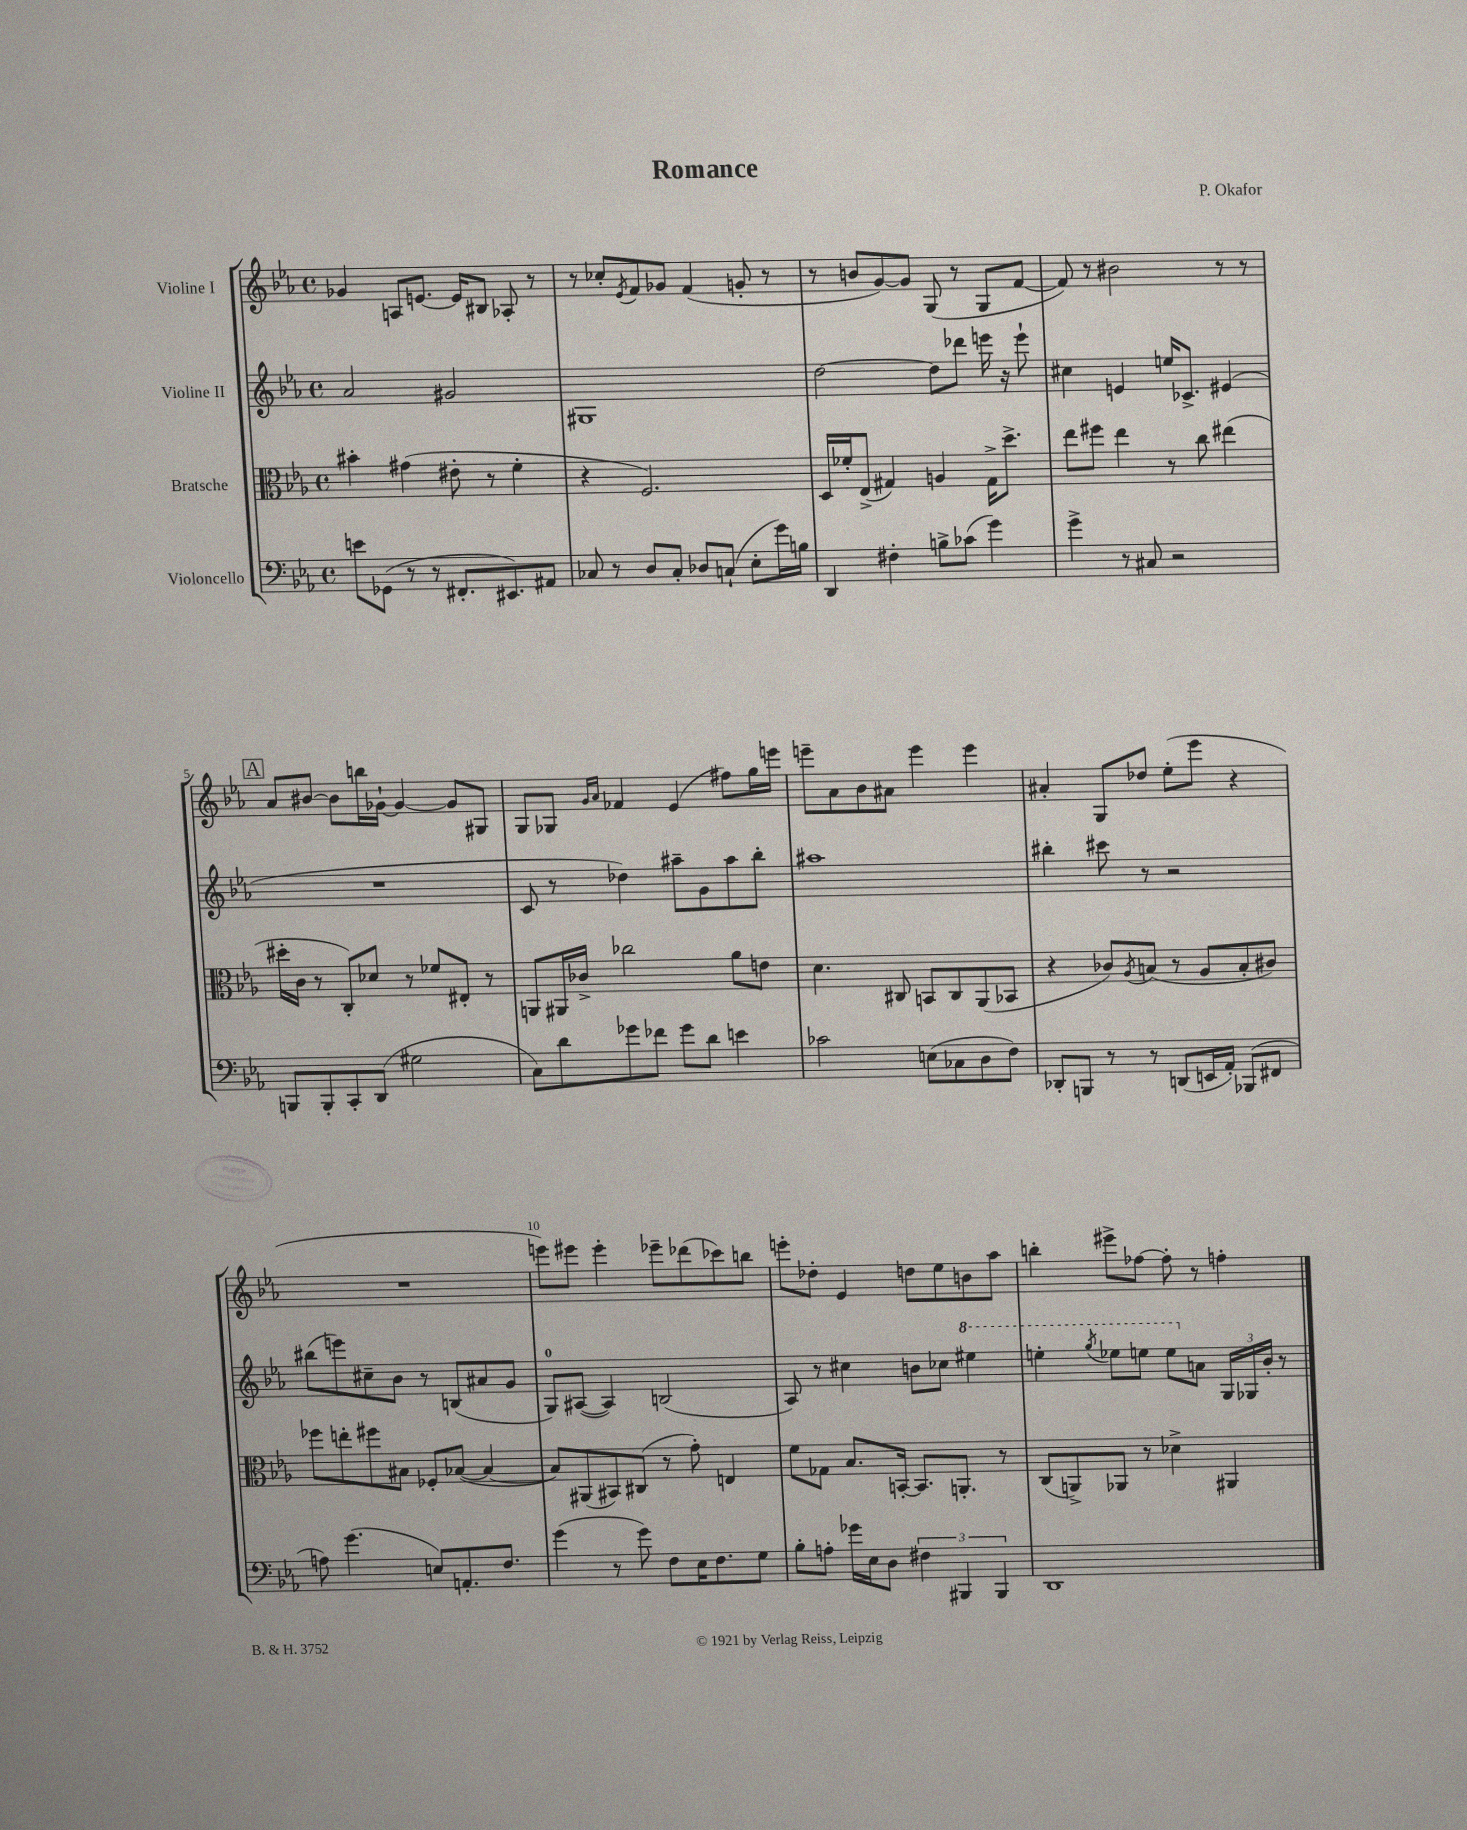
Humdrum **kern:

**kern	**kern	**kern	**kern
*staff4	*staff3	*staff2	*staff1
*clefF4	*clefC3	*clefG2	*clefG2
*k[b-e-a-]	*k[b-e-a-]	*k[b-e-a-]	*k[b-e-a-]
*M4/4	*M4/4	*M4/4	*M4/4
*met(c)	*met(c)	*met(c)	*met(c)
8e	4b#'	2a-	4g-
(8GG-	.	.	.
8r	(4g#	.	8A
8r	.	.	[8.e
8.FF#'	8e#'	2g#	.
.	.	.	16e]
.	8r	.	8B#
8.EE#)	.	.	.
.	4f'	.	8A-'
8AA#	.	.	8r
=	=	=	=
8C-	4r	1G#	8r
8r	.	.	8cc-'
.	.	.	8qe-
8D	2.F)	.	8f
8C-'	.	.	8g-
8D-	.	.	(4f
(8C`	.	.	.
8E-'	.	.	8g'
16g)	.	.	8r
16B	.	.	.
=	=	=	=
4DD	16D	[2dd	8r
.	16f-'	.	.
.	(8E-^	.	8b
4F#'	4G#)	.	[8g)
.	.	.	8g]
8B^	4A	8dd]	(8G
(8c-	.	8ddd-	8r
4g)	16G#^	16eee	8G
.	8.dd^	16r	.
.	.	8eee`	[8f
=	=	=	=
4g^	8ee-	4cc#	8f])
.	8ff#	.	8r
8r	4ee-	4e	2b#
8C#	.	.	.
2r	8r	16ee	.
.	.	8.c-^	.
.	8cc	.	.
.	(4ee#	(4e#	8r
.	.	.	8r
=	=	=	=
8BBB	16dd#'	1r	8a-
.	16c	.	.
8BBB'	8r	.	[8b#
8CC'	8C')	.	8b#]
(8DD	8d-	.	16bb
.	.	.	[16g-`
2G#	8r	.	4g-_
.	8f-	.	.
.	8E#'	.	8g-]
.	8r	.	8G#
=	=	=	=
8C)	8AA	8c	8G
8d	16AA#	8r	8G-
.	16c-^	.	.
.	.	.	16qqg
.	.	.	16qqa-
8g-	2cc-	4dd-)	4f-
8f-	.	.	.
8g-	.	8aa#~	(4e-
8d	.	8g	.
4e	8a-	8aa#	8ff#)
.	8e	8bb-'	16gg
.	.	.	16eee
=	=	=	=
2c-	4.d	1aa#	8eee~
.	.	.	8a-
.	.	.	8b-
.	8C#	.	8a#
(8E	8BB	.	4eee
8C-	8C#	.	.
8D	(8AA-	.	4eee
8F)	8BB-	.	.
=	=	=	=
8DD-'	4r	4bb#'	4a#'
8BBB	.	.	.
8r	8c-)	8ccc#	8G
.	8qA-	.	.
8r	(8B	8r	8dd-
(8DD	8r	2r	(8ee-'
16EE	8A-	.	8eee-
16AA-')	.	.	.
(8BBB-	8B'	.	4r
8FF#	8c#)	.	.
=	=	=	=
8A)	8ff-	(8bb#	1r
(4.g	8ee'	8eee)	.
.	8ff#	8cc#~	.
.	8B#	8b-	.
8E)	8F-'	8r	.
8.AA'	([8B-	(8B	.
.	4B-_	8a#	.
8.F	.	.	.
.	.	8g	.
=	=	=	=
(4g	8B-])	8G)	8eee)
.	(8AA#	([8A#	8eee#
8r	8BB#)	4A#])	4eee#'
8g)	(8C#	.	.
8F	8r	(2B	8eee-~
16E-	8g')	.	(8ddd-
8.F	.	.	.
.	4E	.	8ccc-)
8G	.	.	8bb
=	=	=	=
8B-'	8f	8A-)	8eee'
8A'	8G-	8r	8dd-'
16g-	8.B-	4cc#	4e-
16E-	.	.	.
8D	.	.	.
.	[16BB'	.	.
6F#	8.BB]	8b	8dd
.	.	8cc-	8ee-
6BBB#	.	.	.
.	8.AA'	.	.
.	.	4eee#	8b
6BBB#	.	.	.
.	8r	.	8aa-
=	=	=	=
1DD	(8C	4eee'	4bb'
.	8AA^)	.	.
.	.	8qggg	.
.	8AA-	8eee-	8eee#^
.	8r	8eee	[8ff-
.	4d-^	8eee	8ff-']
.	.	8a	8r
.	4AA#	24G	4ff'
.	.	24G-	.
.	.	24b-'	.
.	.	8r	.
==	==	==	==
*-	*-	*-	*-
